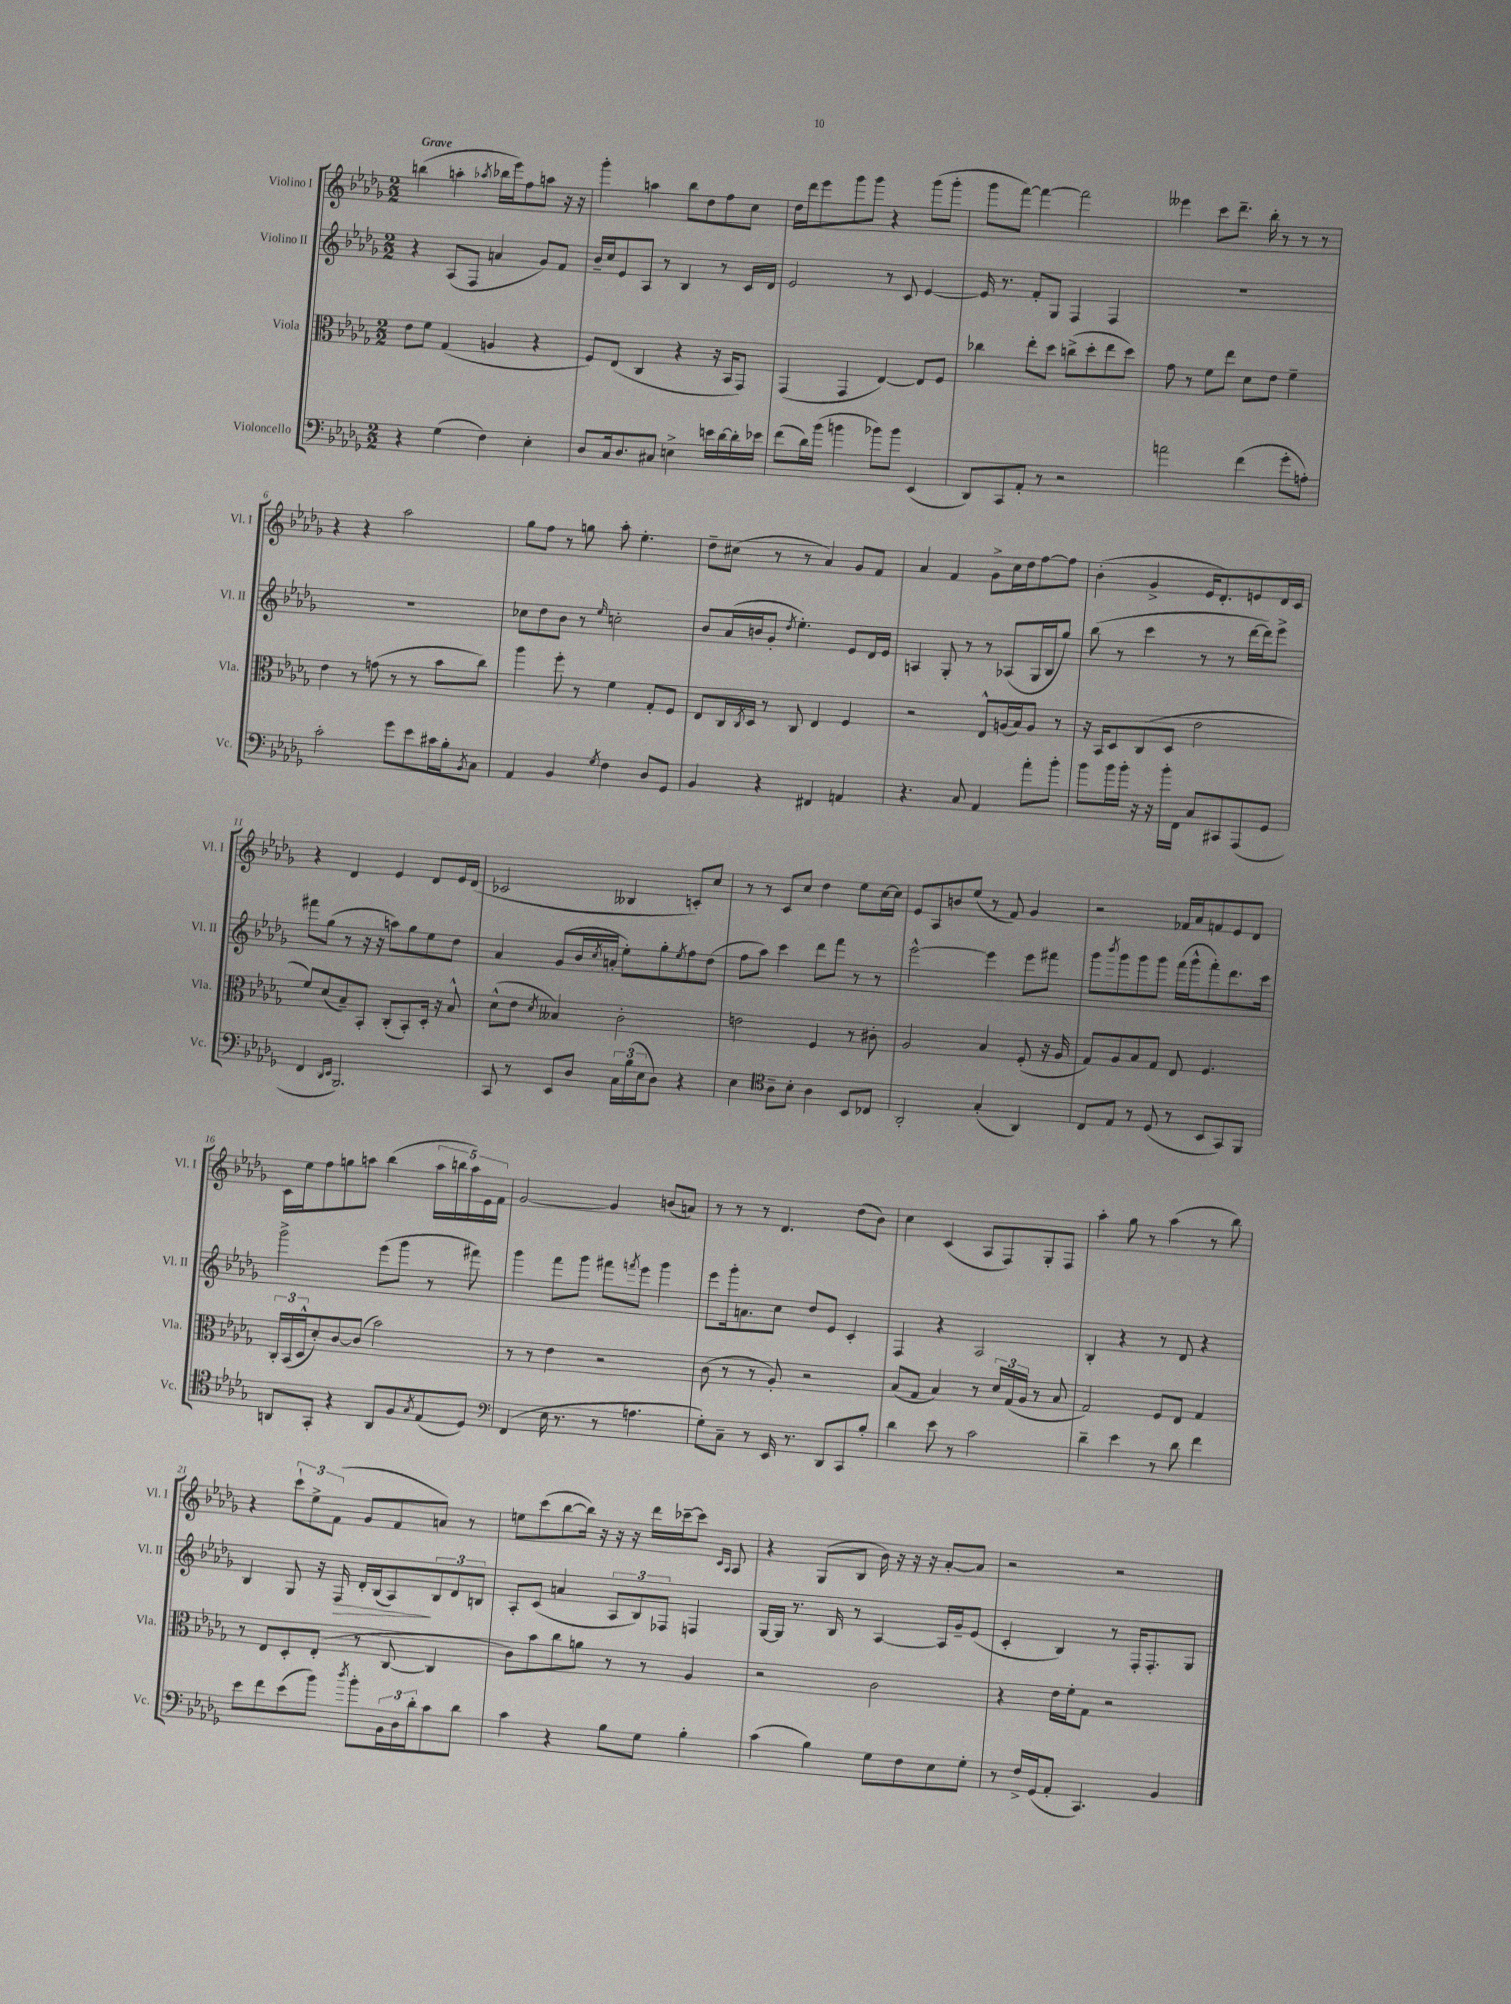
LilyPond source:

<<
\new StaffGroup <<
\new Staff = "s0" \with { instrumentName = "Violino I" shortInstrumentName = "Vl. I" } {
    \clef treble \key des \major \numericTimeSignature \time 2/2 \tempo "Grave"
    b''4( a''4-. \acciaccatura { aes''8 } bes''16 ees'''16) f''8 a''8 r16 r16 |
    ges'''4-. a''4 bes''8 des''8 f''8 c''8 |
    des''16 des'''16 ees'''8 ges'''8 ges'''8 r4 ges'''8( ges'''8-. |
    ges'''8 f'''8~) f'''4~ f'''2 |
    eeses'''4 c'''8 des'''8.-- bes''16-. r8 r8 r8 |
    r4 r4 aes''2 |
    ges''8 f''8 r8 g''8 aes''8-. ees''4.-. |
    des''8-- cis''8( r8 r8 aes'4) ges'8 f'8 |
    aes'4 f'4 ges'8-> c''16 des''16 f''8~ f''8 |
    bes'4-.( ges'4-> ees'16 des'8.-.) e'8 des'16 c'16 |
    r4 des'4 ees'4 des'8 ees'16 des'16( |
    ces'2 beses4 c'8-.) c''8 |
    r8 r8 c'8 c''8 des''4 ees''8 c''16~ c''16 |
    ees'8 aes8 b'8 ees''8( r8 f'8) ges'4 |
    r2 fes'16 aes'16 f'8 ees'8 des'8 |
    c'16 ees''16 f''8 g''8 a''8 bes''4( \tuplet 5/4 { a''16 b''16 a''16) ees'16 f'16 } |
    ges'2~ ges'4 b'8( a'8) |
    r8 r8 r8 des'4. des''8( bes'8) |
    c''4 c'4( aes8 f8) ges8-. f8 |
    aes''4-. ges''8 r8 aes''4( r8 bes''8) |
    r4 \tuplet 3/2 { c'''8-! ees''8-> f'8( } ges'8 f'8 a'8) r8 |
    e''8 c'''8( bes''8~ bes''16) r16 r16 r16 des'''16 ces'''16~-- ces'''8 \grace { c'16 aes16 } aes8 |
    r4 ges8( bes8 bes'16) r16 r16 r16 aes'8~-. aes'8 |
    r2 r2 \bar "|." |
}
\new Staff = "s1" \with { instrumentName = "Violino II" shortInstrumentName = "Vl. II" } {
    \clef treble \key des \major \numericTimeSignature \time 2/2
    r4 aes8( f8 a'4 ges'8) f'8 |
    bes'16-- c''16 ees'8 aes8 r8 bes4 r8 c'16 des'16 |
    ees'2 r8 c'8 ees'4~ |
    ees'16 r8. f'8-. ges8 f4 f4 |
    R1 |
    R1 |
    ces''8 des''8 bes'8 r8 \grace { ees''16 } c''2-. |
    bes'8 aes'16( b'16 ges'8-. \acciaccatura { des''8 } ees''4.-.) ees'8 des'16 ees'16 |
    a4 ges8-. r8 r8 aes8( ges16 bes16 ges''8) |
    bes''8( r8 c'''4 r8 r8 des'''16~ des'''16) ees'''8-> |
    fis'''8 ges''8( r8 r16 r16 a''8) ges''8 ees''8 des''8 |
    aes'4 ges'8( bes'16 \acciaccatura { c''8 } a'16-. ees''8-.) ges''8-. \acciaccatura { ees''8 } f''8 des''8( |
    f''8 aes''8) c'''4 des'''8 f'''8 r8 r8 |
    ees'''2~-^ ees'''4 ees'''8 fis'''8 |
    ges'''8 \acciaccatura { bes'''8 } ges'''8 ges'''8 ges'''8 f'''16( ges'''16-^ f'''8-.) des'''8. c'''16 |
    ges'''2-> ees'''8( ges'''8 r8 fis'''8) |
    ges'''4 f'''8 ges'''8 fis'''8 \acciaccatura { f'''8 } ees'''8 ges'''4 |
    ees'''8 ges'''16-. a'8. c''8 des''8 ees'8 c'4-. |
    f4 r4 aes2 |
    bes4-. r4 r8 des'8 r4 |
    bes4 ges8 r16 f16\> des'16-. bes16( aes8\!) \tuplet 3/2 { bes8 des'8 b8 } |
    aes8-. c'8( a'4 \tuplet 3/2 { aes8 bes8) fes8 } f4 |
    ges16~ ges16 r8. bes16 r8 aes4~ aes16 ges'16-- ees'8( |
    c'4-. bes4) r8 f16-. f8.-. ges8 \bar "|." |
}
\new Staff = "s2" \with { instrumentName = "Viola" shortInstrumentName = "Vla." } {
    \clef alto \key des \major \numericTimeSignature \time 2/2
    ees'8 f'8 ges4( a4 r4 |
    f8) ees8( c4 r4 r16 bes,16 ges,8) |
    ges,4( ges,4 ees4~) ees8 f8 |
    ces''4 ees''8-. des''8 c''8->( des''8-. ees''8 des''8) |
    ges'8 r8 f'8 ees''8 des'8 ees'8 f'4-- |
    ees'4 r8 g'8( r8 r8 bes'8 c''8) |
    aes''4 f''8-. r8 f'4 ges8-. f8 |
    ees8 c16 \acciaccatura { c8 } des16 r8 c8 ees4 f4 |
    r2 ees8-^ a16( bes16) a8 r8 |
    r16 bes,16 des8 c8( des8 ees'2 |
    f'8) des'8( bes8--) bes,8-. c8-.( bes,8-.) des16-. r16 bes8-^ |
    des'8-^( ees'8 \acciaccatura { des'8 } beses4) c'2-. |
    e'2 f4 r8 cis'8-. |
    aes2 bes4 f8-.( r16 aes16 |
    ges8) aes8 bes8 ges8 ees8 f4. |
    \tuplet 3/2 { c16-. bes,16( des16-^ } des'8-.) c'8~ c'8( bes'2) |
    r8 r8 ees'4 r2 |
    c'8( r8 r8 aes8-.) r2 |
    bes8( ges8 bes4) r8 \tuplet 3/2 { des'16 ges16( aes16 } r8 bes8 |
    ges2) f8 ees8 ges4 |
    r8 ees8 des8-. ees8-.( r8 c8~ c4 |
    c'8) bes'8 c''8 a'8 r8 r8 aes4 |
    r2 c'2 |
    r4 ees'16 f'16-. ges8 r2 \bar "|." |
}
\new Staff = "s3" \with { instrumentName = "Violoncello" shortInstrumentName = "Vc." } {
    \clef bass \key des \major \numericTimeSignature \time 2/2
    r4 ges4( f4) ees4-. |
    des8 c16 des8. cis8 e4-> e'16 des'16~ des'16-. ees'16 |
    f'8( des'16) bes'16( b'4 bes'8) bes'8 ees,4( |
    des,8) c,8 aes,8-. r8 r2 |
    a'2 f'4( ges'8-. a8-.) |
    c'2-. ges'8 ees'8 cis'16 bes16-. \acciaccatura { bes,8 } c8 |
    aes,4 bes,4 \acciaccatura { ges8 } f4 des8 ges,8 |
    bes,4 r4 fis,4 a,4 |
    r4. c8 aes,4 aes'8-. bes'8-. |
    bes'8 bes'16 bes'16-. r16 r16 bes'16-. f,16 c8 cis,8 aes,,8( ges,8 |
    f,4 \grace { des,16 ees,16 } bes,,2.) |
    c,8 r8 ees,8 des8 \tuplet 3/2 { c16 bes16( ees16 } des8) r4 |
    ees4 \clef tenor aes8-- bes8-. aes4 bes,8 ces8 |
    aes,2-. ges4-.( aes,4) |
    c8 ees8 r8 des8( r8 bes,8 ges,8) f,8 |
    a,8 ges,8-. r4 a,8 f8 \acciaccatura { ges8 } ees8( des8) |
    \clef bass f,4( ees16 r8. r8 a4. |
    ges8-.) c8-- r8 ees,16 r8. des,8 c,8 bes8-. |
    des'4 ees'8 r8 c'2 |
    des'4-- ees'4 r8 des'8 f'4 |
    ees'8 f'8 ees'8( bes'8) \acciaccatura { des''8 } bes'8-. \tuplet 3/2 { bes,16 des16 des'16-. } c'8 des'8 |
    c'4 r4 bes8 ges8 bes4-. |
    c'4( bes4) ges8 f8 ees8 ges8-. |
    r8 f16-> ges,16( aes,8-. c,4.) bes,4 \bar "|." |
}
>>
>>
